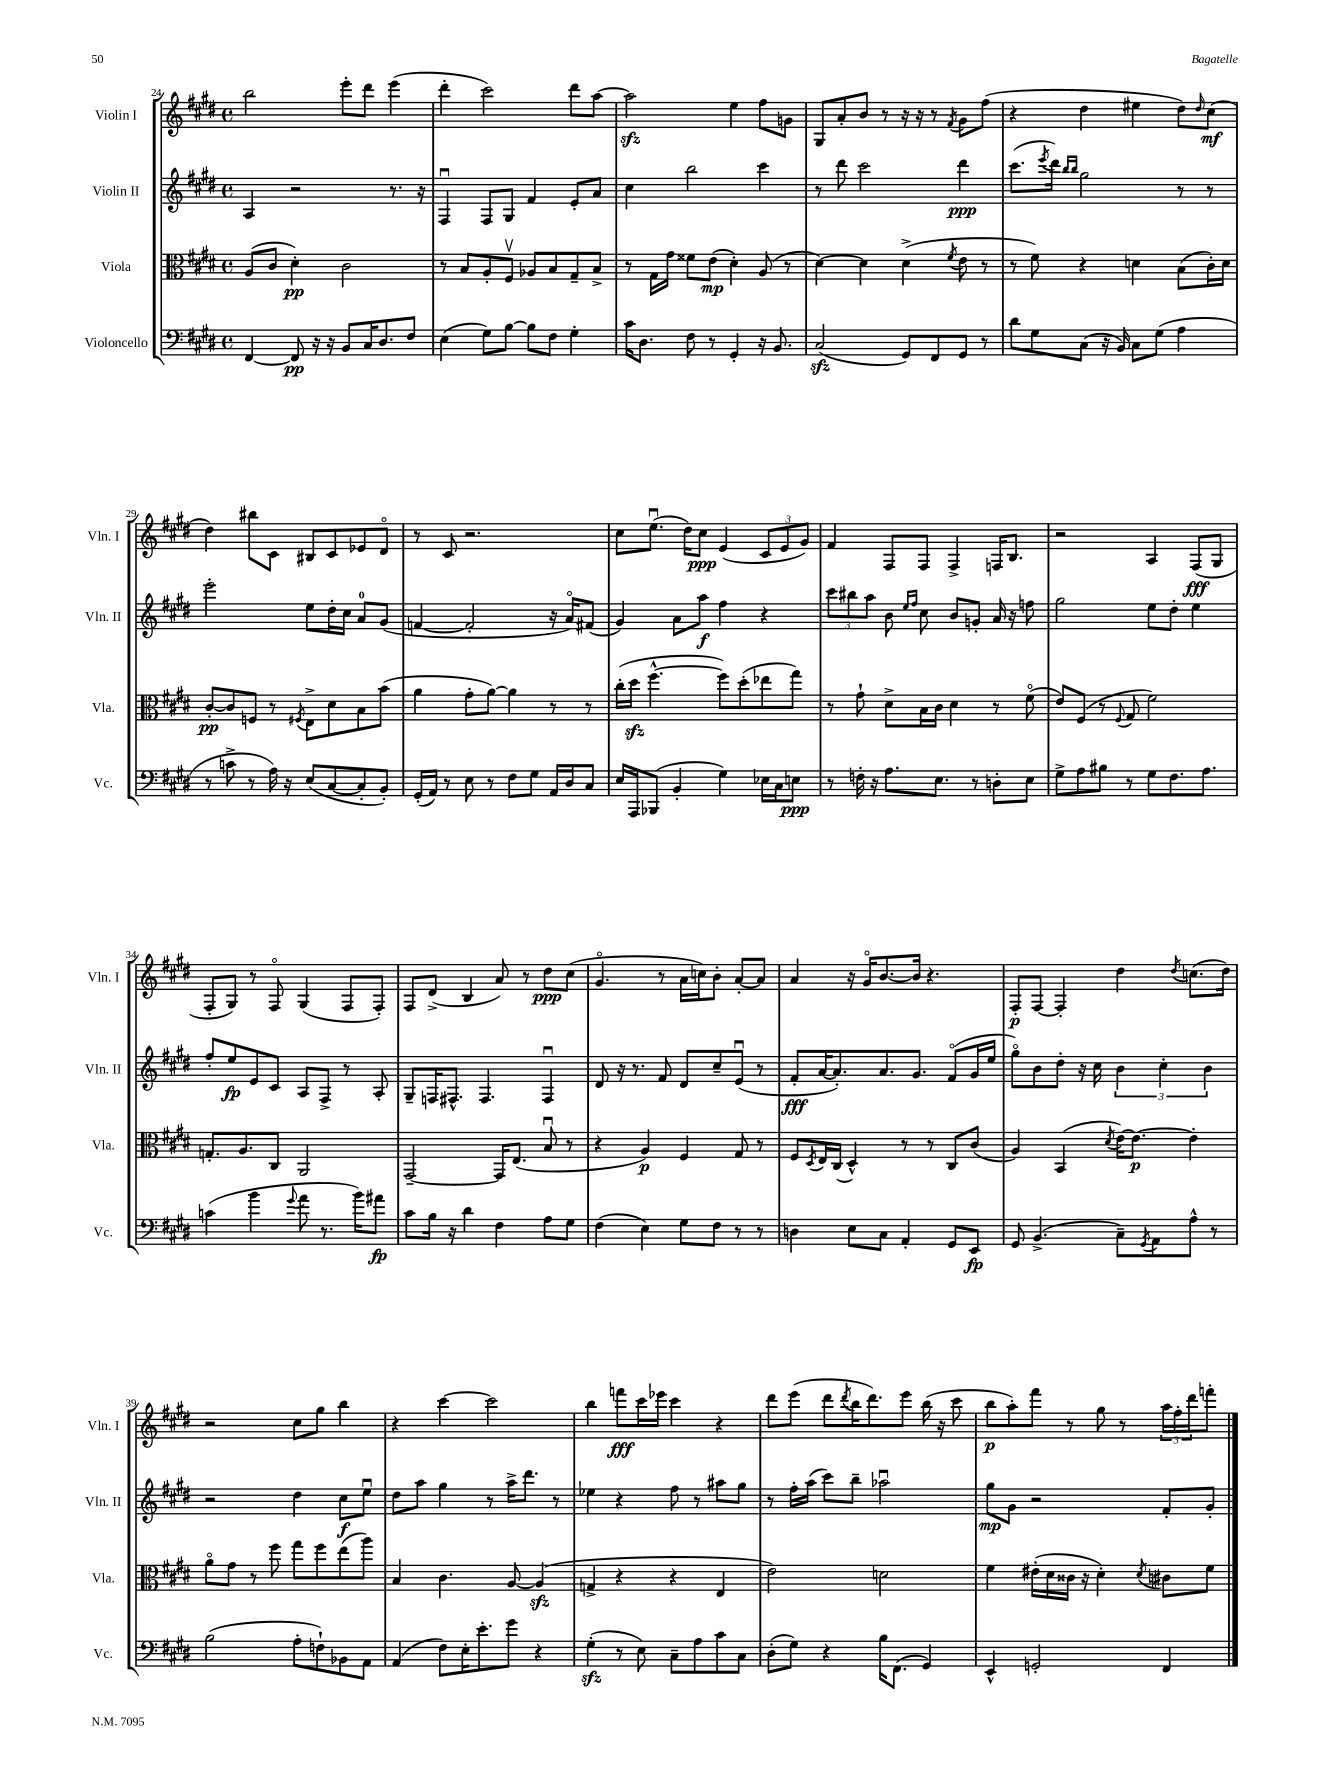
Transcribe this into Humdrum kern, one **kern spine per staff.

**kern	**kern	**kern	**kern
*staff4	*staff3	*staff2	*staff1
*clefF4	*clefC3	*clefG2	*clefG2
*k[f#c#g#d#]	*k[f#c#g#d#]	*k[f#c#g#d#]	*k[f#c#g#d#]
*M4/4	*M4/4	*M4/4	*M4/4
*met(c)	*met(c)	*met(c)	*met(c)
[4FF#/	(8A/L	4A/	2bb\
.	8c#/J	.	.
8FF#/]	4d#'\)	2r	.
16r	.	.	.
16r	.	.	.
8BB/L	2c#\	.	8eee'\L
16C#/K	.	.	8ddd#\J
8.D#/	.	.	.
.	.	8.r	(4eee\
8F#/J	.	.	.
.	.	16r	.
=	=	=	=
(4E\	8r	4F#u/	4ddd#'\
.	8B/L	.	.
8G#\L)	8A'/	8F#/L	2ccc#\)
[8B\J	8F#v/J	8G#/J	.
8B\]L	8A-/L	4f#/	.
8F#\J	8B/	.	.
4G#'\	8G#~/	8e'/L	8ddd#\L
.	8B^/J	8a/J	[8aa\J
=	=	=	=
16c#\LK	8r	4cc#\	2aa\]
8.D#\J	.	.	.
.	16G#\LL	.	.
.	16g#\JJ	.	.
8F#\	8f##\L	2bb\	.
8r	(8e\J	.	.
4GG#'/	4d#'\)	.	4ee\
16r	(8A/	4ccc#\	8ff#\L
8.BB/	.	.	.
.	8r	.	8g\J
=	=	=	=
(2C#/	[4d#\)	8r	8G#/L
.	.	8ddd#\	8a'/
.	4d#\]	2ccc#\	8b/J
.	.	.	8r
8GG#/L)	(4d#^\	.	16r
.	.	.	16r
8FF#/	.	.	8r
.	8qf#/	.	8qf#/
8GG#/J	8e\	4ddd#\	8g#\L
8r	8r	.	(8ff#\J
=	=	=	=
8d#\L	8r	(8.ccc#\L	4r
8G#\	8f#\)	.	.
.	.	8qeee/	.
.	.	16ddd#\Jk)	.
.	.	16qqbb/LL	.
.	.	16qqbb/JJ	.
(8C#\J	4r	2gg#\	4dd#\
16r	.	.	.
16BB/)	.	.	.
8C#\L	4d\	.	4ee#\
(8G#\J	.	.	.
4A\	(8B\L	8r	8dd#\L)
.	.	.	16qqdd#/
.	16c#'\L)	8r	(8cc#\J
.	16d\JJ	.	.
=	=	=	=
8r	[8c#'/L	2eee'\	4dd#\)
8c^\	8c#/]	.	.
8r	8F/J	.	8bb#\L
16A\)	8r	.	8c#\J
16r	.	.	.
.	8qF#/	.	.
(8E/L	8E^\L	8ee\L	8B#/L
[8C#/	8d#\	16dd#'\L	8c#/
.	.	16cc#\JJ	.
8C#'/]	8B\	8a/L	8e-/
8BB'/J)	(8b\J	(8g#/J	8d#o/J
=	=	=	=
(16GG#'/LL	4a\	[4f/	8r
16AA/JJ)	.	.	.
8r	.	.	8c#/
8E\	8g#'\L	2f'/]	2.r
8r	[8a\J)	.	.
8F#\L	4a\]	.	.
8G#\J	.	.	.
16AA/LL	8r	16r	.
16D#/J	.	16ao/LK)	.
8C#/J	8r	(8f#/J	.
=	=	=	=
16E/LL	(16cc#'\LL	4g#/)	8cc#\L
16AAA/J	16dd#\JJ	.	.
(8BBB-/J	[4.ff#^^\	.	(8.eeu\J
4BB'/	.	8a\L	.
.	.	.	16dd#\LK)
.	.	8aa\J	8cc#\J
4G#\)	8ff#\]L)	4ff#\	(4e/
.	(8dd#'\	.	.
16E-\LL	8ee-\	4r	12c#/L
16C#\J	.	.	.
.	.	.	12e/
8E\J	8gg#\J)	.	.
.	.	.	12g#/J)
=	=	=	=
8r	8r	12ccc#\L	4f#/
.	.	12bb#\	.
16F'\	8g#`\	.	.
.	.	12aa\J	.
16r	.	.	.
8.A\L	8d#^\L	8b\	8F#/L
.	.	16qqee/LL	.
.	.	16qqff#/JJ	.
.	16B\L	8cc#\	8F#/J
8.E\J	16c#\JJ	.	.
.	4d#\	8b/L	4F#^/
8r	.	8g'/J	.
8D'\L	8r	16a/	16F/LK
.	.	16r	8.B/J
8E\J	(8f#o\	8ff\	.
=	=	=	=
8G#^\L	8e/L)	2gg#\	2r
8A\	(8F#/J	.	.
8B#\J	8r	.	.
.	8qqF#/	.	.
8r	8G#/	.	.
8G#\L	2f#\)	8ee\L	4A/
8.F#\	.	8dd#'\J	.
.	.	4ee\	(8F#/L
8.A\J	.	.	.
.	.	.	8G#/J
=	=	=	=
(4c\	8.G'/L	8ff#'/L	8F#'/L
.	.	8ee/	8G#/J)
.	8.A/	.	.
4b\	.	8e/	8r
.	8C#/J	8c#/J	8F#o/
8qqg#/	.	.	.
8a\	2AA/	8A/L	(4G#/
8.r	.	8F#^/J	.
.	.	8r	8F#/L
16b\LK)	.	.	.
8a#\J	.	8A'/	8F#'/J)
=	=	=	=
8c#\L	[2GG#~/	8G#~/L	8F#/L
16B\Jk	.	16F/K	(8d#^/J
16r	.	8.F#^^/J	.
4d#\	.	.	4B/
.	.	4.F#/	.
4F#\	16GG#/]LK	.	8a/)
.	(8.E/J	.	.
.	.	.	8r
8A\L	8Bu/	4F#u/	8dd#\L
8G#\J	8r	.	(8cc#\J
=	=	=	=
(4F#\	4r	8d#/	4.g#o/
.	.	16r	.
.	.	8.r	.
4E\)	4A/)	.	.
.	.	8f#/	8r
8G#\L	4F#/	8d#/L	16a\LL
.	.	.	16cc\J)
8F#\J	.	8cc#~/	8b'\J
8r	8G#/	(8eu/J	[8a'/L
8r	8r	8r	8a/]J
=	=	=	=
4D\	8F#/L	8f#'/L	4a/
.	8qD#/	.	.
.	16E/L	[16a/K	.
.	(16C#/JJ	8.a'/])	.
8E\L	4D#^^/)	.	16r
.	.	.	16g#o/LK
8C#\J	.	8.a/	[8.b/
4AA'/	8r	.	.
.	.	8.g#/J	16b/]Jk
.	8r	.	4.r
8GG#/L	8C#/L	(8f#o/L	.
8EE/J	(8c#/J	16g#/L	.
.	.	16ee/JJ	.
=	=	=	=
8GG#/	4A/)	8gg#o\L)	8F#'/L
(4.BB^/	.	8b\	[8F#/J
.	(4BB/	8dd#'\J	4F#'/]
.	.	16r	.
.	.	16cc#\	.
.	8qd#/	.	.
8C#~\L)	[16e\LK)	6b\	4dd#\
.	8.e\_J	.	.
8qGG#/	.	.	.
8AA\	.	.	.
.	.	6cc#'\	.
.	.	.	8qdd#/
8A^^\J	4e'\]	.	(8.cc\L
.	.	6b\	.
8r	.	.	.
.	.	.	16dd#\Jk)
=	=	=	=
(2B\	8ao\L	2r	2r
.	8g#\J	.	.
.	8r	.	.
.	8ff#\	.	.
8A'\L	8gg#\L	4dd#\	8cc#\L
8F`\)	8ff#\	.	8gg#\J
8BB-\	(8ee\	8cc#\L	4bb\
8AA\J	8aa\J)	8eeu\J	.
=	=	=	=
(4AA/	4B/	8dd#\L	4r
.	.	8aa\J	.
8F#\L)	4.c#\	4gg#\	[4ccc#\
16E'\K	.	.	.
8.e'\	.	.	.
.	.	8r	2ccc#\]
8g#\J	[8A/	16aa^\LK	.
.	.	8.ddd#\J	.
4r	(4A/]	.	.
.	.	8r	.
=	=	=	=
(4G#'\	4G^/	4ee-\	4bb\
8r	4r	4r	8fff\L
8E\)	.	.	16ccc#\L
.	.	.	16eee-\JJ
8C#~\L	4r	8ff#\	4ccc#\
8A\	.	8r	.
8c#\	4E/	8aa#\L	4r
8C#\J	.	8gg#\J	.
=	=	=	=
(8D#'\L	2e\)	8r	8ddd#\L
8G#\J)	.	16ff#'\LL	(8eee\J
.	.	(16aa\JJ	.
4r	.	8ccc#\L)	8ddd#\L
.	.	.	8qddd#/
.	.	8bb~\J	16bb\K
.	.	.	8.ddd#\)
16B\LK	2d\	2aa-u\	.
(8.FF#\J	.	.	.
.	.	.	8eee\J
4GG#/)	.	.	(16bb\
.	.	.	16r
.	.	.	8ccc#\
=	=	=	=
4EE^^/	4f#\	8gg#\L	8bb\L
.	.	8g#\J	8aa'\)
2GG'/	(16e#'\LL	2r	8fff#\J
.	16d#\	.	.
.	16c##\JJ	.	8r
.	16r	.	.
.	4d#'\)	.	8gg#\
.	.	.	8r
.	8qd#/	.	.
4FF#/	8c#\L	8f#'/L	24aa\LL
.	.	.	24ff#'\
.	.	.	24ddd#\J
.	8f#\J	8g#'/J	8fff'\J
==	==	==	==
*-	*-	*-	*-
